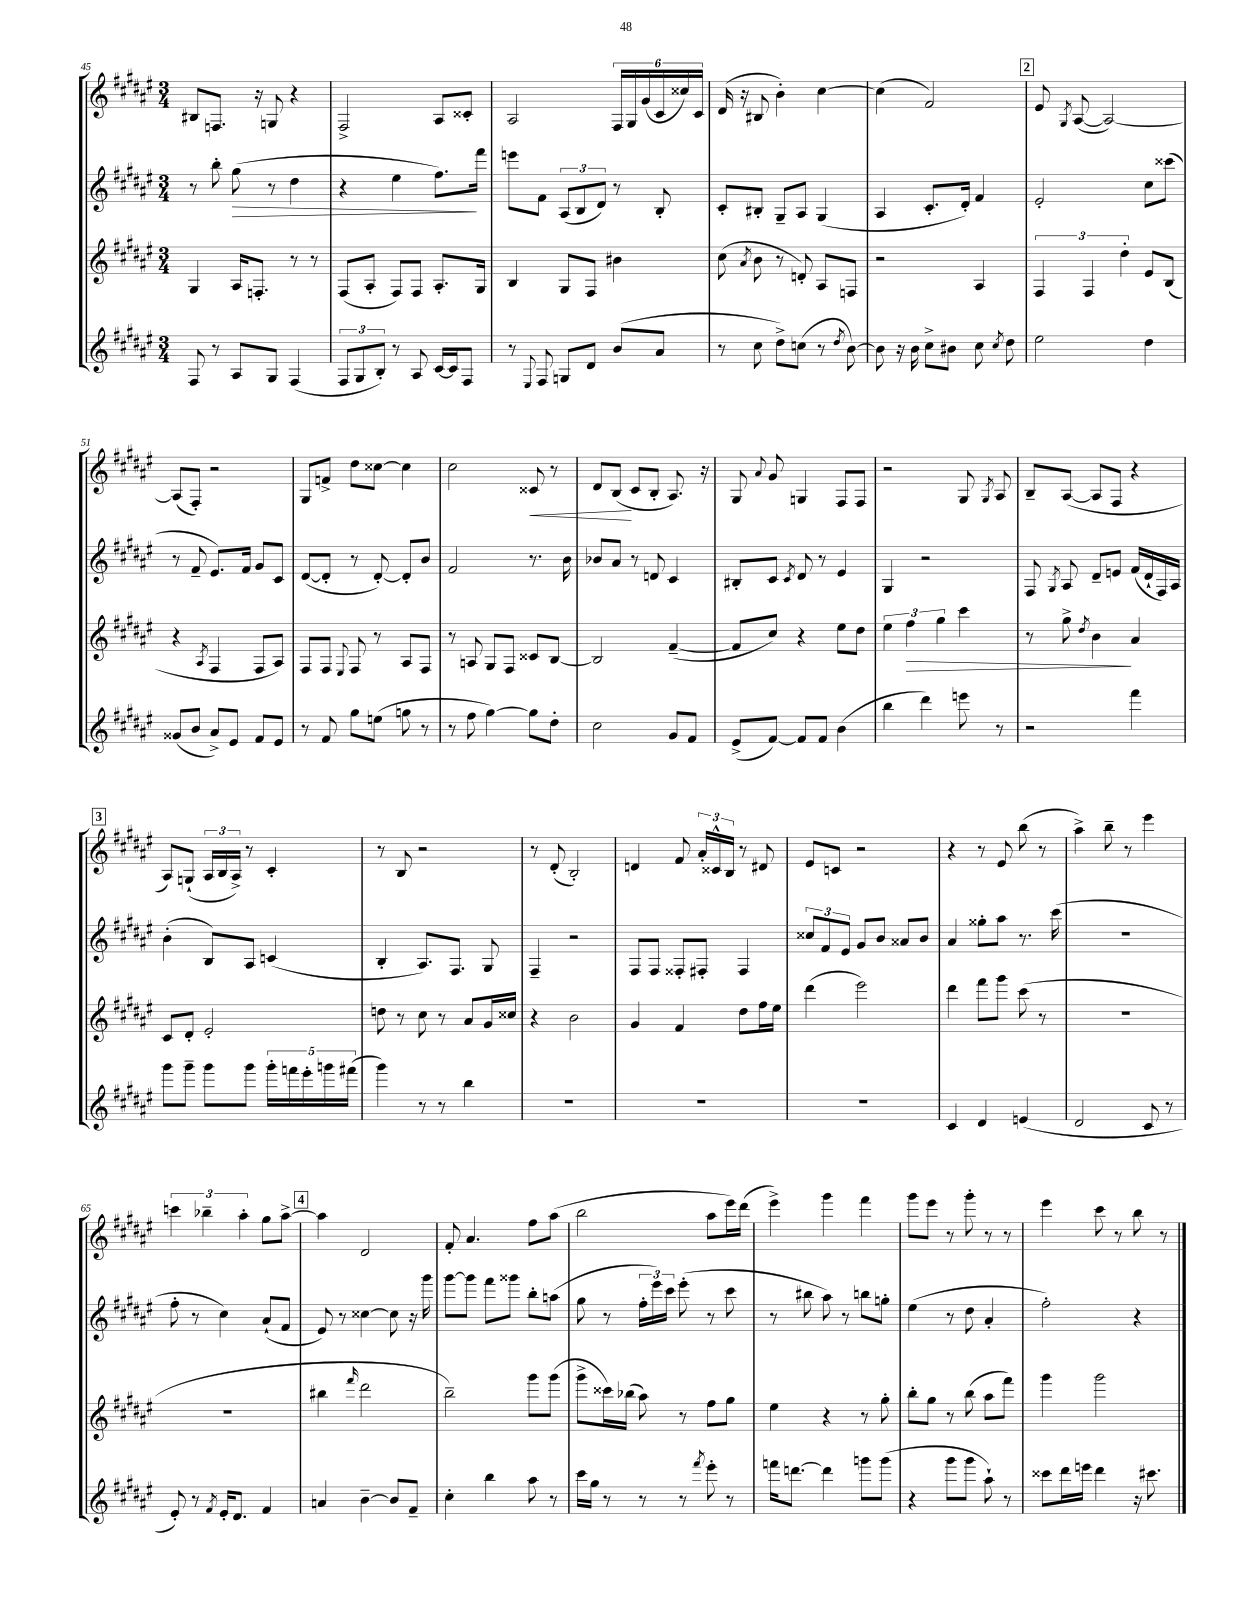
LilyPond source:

<<
\new StaffGroup <<
\new Staff = "s0" {
    \clef treble \key fis \major \numericTimeSignature \time 3/4
    \autoBeamOff bis8[ f8.] r16 g8 r4 |
    fis2-> ais8[ cisis'8]-. |
    ais2 \tuplet 6/4 { fis16[ gis16 gis'16( cis'16 cisis''16) cis'16] } |
    dis'16( r16 bis8 b'4-.) cis''4~ |
    cis''4( fis'2) |
    \mark \markup { \box "2" } eis'8 \acciaccatura { gis8 } ais8~( ais2~) |
    ais8[( fis8]-.) r2 |
    gis8[ f'8]-> dis''8[ cisis''8]~ cisis''4 |
    cis''2 cisis'8\< r8 |
    dis'8[ b8]\!( cis'8[ b8]-. ais8.) r16 |
    gis8 \appoggiatura { ais'8 } gis'8 g4 fis8[ fis8] |
    r2 gis8 \acciaccatura { gis8 } ais8 |
    b8[-- ais8]~( ais8[ fis8] r4 |
    \mark \markup { \box "3" } ais8[) g8]-!( \tuplet 3/2 { ais16[ b16 ais16]->) } r8 cis'4-. |
    r8 b8 r2 |
    r8 dis'8-.( b2-.) |
    d'4 fis'8 \tuplet 3/2 { ais'16[-. cisis'16-^ b16] } r8 dis'8 |
    eis'8[ c'8] r2 |
    r4 r8 eis'8 b''8( r8 |
    ais''4->) b''8-- r8 eis'''4 |
    \tuplet 3/2 { c'''4 bes''4-- ais''4-. } gis''8[ ais''8]~-> |
    \mark \markup { \box "4" } ais''4 dis'2 |
    fis'8-. ais'4. fis''8[ ais''8]( |
    b''2 ais''8[ eis'''16) dis'''16]( |
    eis'''4->) gis'''4 fis'''4 |
    gis'''8[ eis'''8] r8 gis'''8-. r8 r8 |
    eis'''4 cis'''8 r8 b''8 r8 \bar "|." |
}
\new Staff = "s1" {
    \clef treble \key fis \major \numericTimeSignature \time 3/4
    \autoBeamOff r8 b''8-. gis''8\>( r8 dis''4 |
    r4 eis''4 fis''8.[\!) fis'''16] |
    e'''8[ fis'8] \tuplet 3/2 { ais8[( b8 dis'8]) } r8 b8-. |
    cis'8[-. bis8]-. gis8[-- ais8] gis4( |
    ais4 cis'8.[-. dis'16]-.) fis'4 |
    \mark \markup { \box "2" } eis'2-. cis''8[ cisis'''8]( |
    r8 fis'8-- eis'8.[) fis'16] gis'8[ cis'8] |
    dis'8[~( dis'8]-. r8 dis'8~-.) dis'8[-. b'8] |
    fis'2 r8. b'16 |
    bes'8[ ais'8] r8 d'8 cis'4 |
    bis8[-. cis'8] \acciaccatura { cis'8 } dis'8 r8 eis'4 |
    gis4 r2 |
    fis8 \acciaccatura { gis8 } ais8 dis'8[-- e'8] fis'16[( dis'16-! fis16) ais16] |
    \mark \markup { \box "3" } b'4-.( b8[) ais8] c'4( |
    b4-. ais8.[) fis8.] gis8 |
    fis4-- r2 |
    fis8[ fis8] fisis8[-. fis8]-. fis4 |
    \tuplet 3/2 { cisis''8[ fis'8 eis'8] } gis'8[ b'8] aisis'8[ b'8] |
    ais'4 gisis''8[-. ais''8] r8. cis'''16( |
    R2. |
    fis''8-. r8 cis''4) ais'8[-!( fis'8] |
    \mark \markup { \box "4" } eis'8) r8 cisis''4~ cisis''8 r16 gis'''16 |
    gis'''8[~ gis'''8] fis'''8[ gisis'''8] b''8[-. a''8]( |
    gis''8 r8 \tuplet 3/2 { fis''16[-. eis'''16) cis'''16] } eis'''8-.( r8 cis'''8 |
    r8 bis''8 ais''8) r8 b''8[ g''8]-. |
    eis''4( r8 dis''8 ais'4-. |
    fis''2-.) r4 \bar "|." |
}
\new Staff = "s2" {
    \clef treble \key fis \major \numericTimeSignature \time 3/4
    \autoBeamOff gis4 ais16[ f8.]-. r8 r8 |
    fis8[( ais8]-. fis8[) fis8] ais8.[-. gis16] |
    b4 gis8[ fis8] bis'4 |
    cis''8( \acciaccatura { ais'8 } b'8 r8 d'8-.) ais8[ f8] |
    r2 ais4 |
    \mark \markup { \box "2" } \tuplet 3/2 { fis4 fis4 dis''4-. } eis'8[ b8]( |
    r4 \acciaccatura { ais8 } fis4 fis8[ ais8]) |
    fis8[ fis8] \appoggiatura { eis8 } fis8 r8 ais8[ fis8] |
    r8 a8 gis8[ fis8] cisis'8[ b8]~ |
    b2 fis'4~--( |
    fis'8[ cis''8]) r4 eis''8[ dis''8] |
    \tuplet 3/2 { eis''4 fis''4\> gis''4 } cis'''4 |
    r8 gis''8-> \acciaccatura { dis''8 } b'4\! ais'4 |
    \mark \markup { \box "3" } cis'8[ dis'8]-. eis'2-. |
    d''8 r8 cis''8 r8 ais'8[ gis'16 cisis''16] |
    r4 b'2 |
    gis'4 fis'4 dis''8[ fis''16 eis''16] |
    dis'''4( eis'''2) |
    dis'''4 fis'''8[ gis'''8] cis'''8( r8 |
    R2. |
    R2. |
    \mark \markup { \box "4" } bis''4 \grace { fis'''16 } dis'''2 |
    b''2--) gis'''8[ gis'''8]( |
    gis'''8[-> cisis'''16) bes''16]( ais''8) r8 fis''8[ gis''8] |
    eis''4 r4 r8 gis''8-. |
    b''8[-. gis''8] r8 b''8( ais''8[ fis'''8]) |
    gis'''4 gis'''2 \bar "|." |
}
\new Staff = "s3" {
    \clef treble \key fis \major \numericTimeSignature \time 3/4
    \autoBeamOff fis8 r8 ais8[ gis8] fis4( |
    \tuplet 3/2 { fis8[ gis8 b8]-.) } r8 ais8 cis'16[~ cis'16 fis8] |
    r8 \appoggiatura { eis8 } fis8 g8[ dis'8] b'8[( ais'8] |
    r8 cis''8 dis''8[->) c''8]( r8 \acciaccatura { dis''8 } b'8~) |
    b'8 r16 b'16 cis''8[-> bis'8] cis''8 \acciaccatura { cis''8 } dis''8 |
    \mark \markup { \box "2" } eis''2 dis''4 |
    gisis'8[( b'8] ais'8[->) eis'8] fis'8[ eis'8] |
    r8 fis'8 gis''8[ e''8]( g''8 r8 |
    r8 fis''8 gis''4~) gis''8[ dis''8]-. |
    cis''2 gis'8[ fis'8] |
    eis'8[->( fis'8]~) fis'8[ fis'8] b'4( |
    b''4 dis'''4) e'''8 r8 |
    r2 fis'''4 |
    \mark \markup { \box "3" } gis'''8[ gis'''8]-- gis'''8[ gis'''8] \tuplet 5/4 { gis'''16[-. f'''16 eis'''16-. g'''16 fis'''16]( } |
    gis'''4) r8 r8 b''4 |
    R2. |
    R2. |
    R2. |
    cis'4 dis'4 e'4( |
    dis'2 cis'8 r8 |
    eis'8-.) r8 \acciaccatura { fis'8 } eis'16[-. dis'8.] fis'4 |
    \mark \markup { \box "4" } a'4 b'4~-- b'8[ fis'8]-- |
    cis''4-. b''4 ais''8 r8 |
    cis'''16[ gis''16] r8 r8 r8 \acciaccatura { fis'''8 } eis'''8-. r8 |
    f'''16[ d'''8.]~ d'''4 g'''8[ g'''8]( |
    r4 gis'''8[ gis'''8] ais''8-!) r8 |
    cisis'''8[ dis'''16 e'''16] dis'''4 r16 cis'''8. \bar "|." |
}
>>
>>
\layout { \context { \Score currentBarNumber = #45 } }
